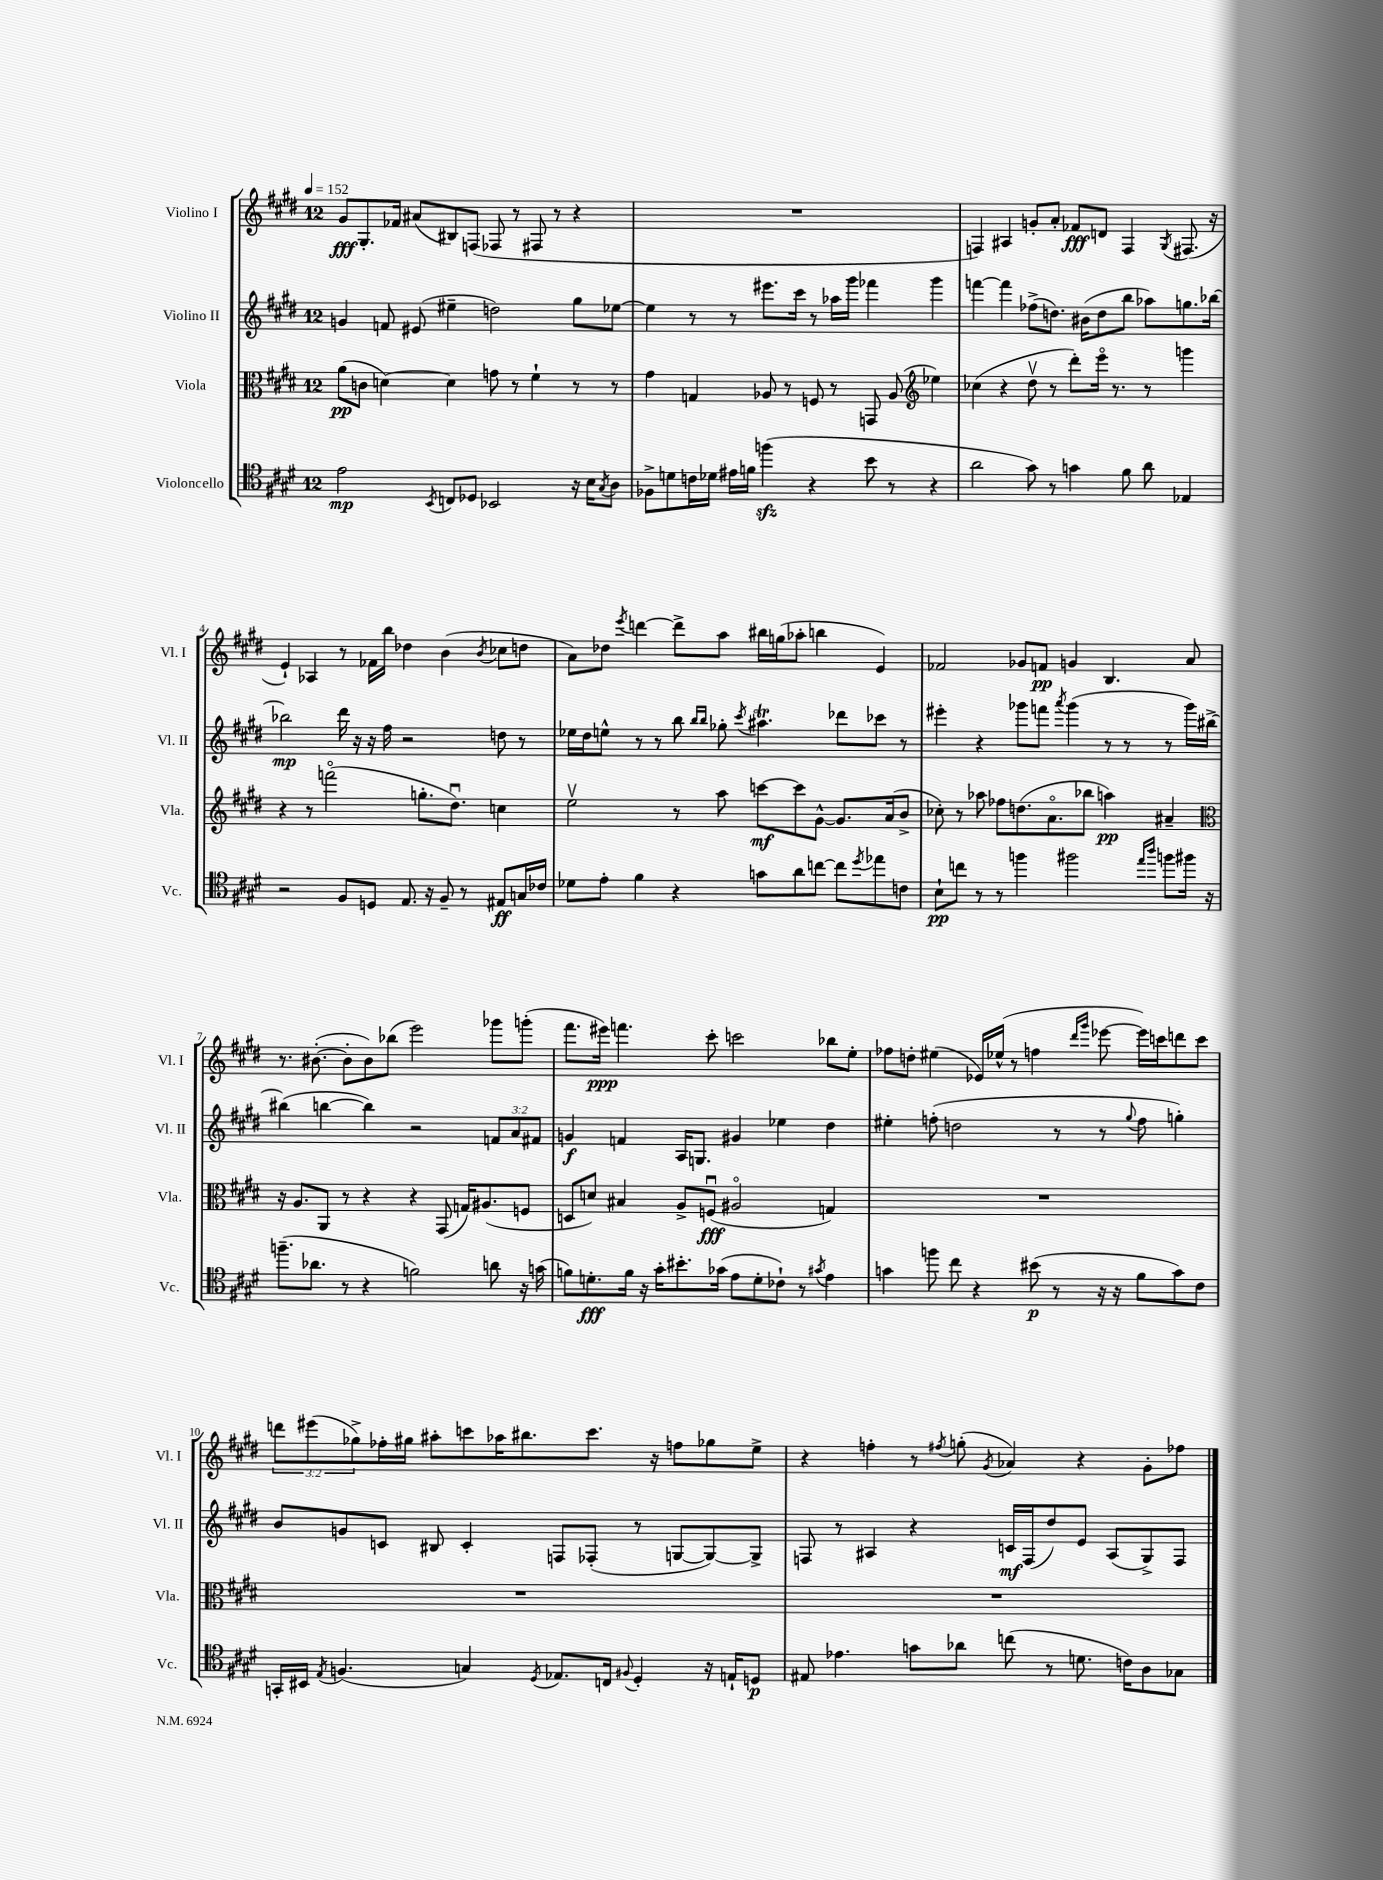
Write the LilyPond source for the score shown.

<<
\new StaffGroup <<
\new Staff = "s0" \with { instrumentName = "Violino I" shortInstrumentName = "Vl. I" } {
    \clef treble \key e \major \once \override Staff.TimeSignature.style = #'single-digit \time 12/8 \override Staff.TupletNumber.text = #tuplet-number::calc-fraction-text \tempo 4 = 152
    gis'8\fff gis8.-. fes'16 ais'8( bis8) f8( fes8 r8 fis8 r8 r4 |
    R1. |
    f4) ais4 g'8-. a'8-. fes'8\fff d'8 f4 \acciaccatura { gis8 } fis8.( r16 |
    e'4-!) aes4 r8 fes'16 b''16 des''4 b'4( \acciaccatura { b'8 } ces''8 d''8 |
    a'8) des''8 \acciaccatura { e'''8 } d'''4~ d'''8-> a''8 bis''16 g''16( aes''8-. b''4 e'4) |
    fes'2 ges'8 f'8\pp g'4 b4. a'8 |
    r8. bis'8.~-.( bis'8-. bis'8) bes''8( e'''2) ges'''8 g'''8-.( |
    fis'''8. eis'''16\ppp) f'''4. cis'''8-. c'''2 bes''8 e''8-. |
    fes''8 d''8-. eis''4( ees'16) ees''16-^( r8 f''4 \grace { dis'''16 gis'''16 } ees'''8~ ees'''16) c'''16 d'''8 c'''8 |
    \tuplet 3/2 { d'''8 eis'''8( ges''8->) } fes''16-. gis''16 ais''8-. c'''8 aes''16 bis''8. c'''8. r16 f''8 ges''8 e''8-> |
    r4 f''4-. r8 \acciaccatura { fis''8 } g''8-.( \acciaccatura { gis'8 } aes'4) r4 gis'8-. fes''8 \bar "|." |
}
\new Staff = "s1" \with { instrumentName = "Violino II" shortInstrumentName = "Vl. II" } {
    \clef treble \key e \major \once \override Staff.TimeSignature.style = #'single-digit \time 12/8 \override Staff.TupletNumber.text = #tuplet-number::calc-fraction-text
    g'4 f'8 eis'8( eis''4-- d''2) gis''8 ees''8~ |
    ees''4 r8 r8 eis'''8. cis'''16 r8 aes''16 gis'''16 fes'''4 gis'''4 |
    f'''4~ f'''4 fes''8->( d''8.) bis'16( d''8 b''8 aes''8) g''8. bes''16~ |
    bes''2\mp dis'''16 r16 r16 fis''16 r2 d''8 r8 |
    ees''16 dis''16 e''8-^ r8 r8 b''8 \grace { b''16 b''16 } ges''8-. \acciaccatura { cis'''8 } ais''4.\trill des'''8 ces'''8 r8 |
    eis'''4-. r4 ges'''8 f'''8 \acciaccatura { a'''8 } ges'''4( r8 r8 r8 ges'''16) bis''16~-> |
    bis''4( b''4~ b''4) r2 \tuplet 3/2 { f'8 a'8 fis'8 } |
    g'4\f f'4 a16 g8. gis'4 ees''4 dis''4 |
    eis''4-. f''8-.( d''2 r8 r8 \appoggiatura { gis''8 } f''8 g''4-.) |
    b'8 g'8 c'8 bis8 c'4-. f8 fes8-.( r8 g8~ g8~) g8-> |
    f8 r8 ais4 r4 c'16\mf f16( dis''8) e'8 ais8( gis8->) f8 \bar "|." |
}
\new Staff = "s2" \with { instrumentName = "Viola" shortInstrumentName = "Vla." } {
    \clef alto \key e \major \once \override Staff.TimeSignature.style = #'single-digit \time 12/8
    a'8\pp( c'8 d'4~) d'4 g'8 r8 fis'4-! r8 r8 |
    gis'4 g4 aes8 r8 f8 r8 g,8 aes8( \clef treble ees''4) |
    ces''4( r4 dis''8\upbow r8 dis'''8-.) e'''16\flageolet r8. r8 g'''4 |
    r4 r8 f'''2\flageolet( g''8.-. dis''8.\downbow) c''4 |
    e''2\upbow r8 a''8 c'''8~\mf c'''8 gis'8~-^ gis'8. a'16( b'8-> |
    ces''8-.) r8 aes''8 fes''8 d''8.( a'8.\flageolet bes''8 a''4\pp) ais'4-- |
    \clef alto r16 a8. a,8 r8 r4 r4 gis,8( g16) ais8.( f8 |
    d8 d'8) bis4 a8-> f8\downbow\fff( ais2\flageolet g4) |
    R1. |
    R1. |
    R1. \bar "|." |
}
\new Staff = "s3" \with { instrumentName = "Violoncello" shortInstrumentName = "Vc." } {
    \clef tenor \key e \major \once \override Staff.TimeSignature.style = #'single-digit \time 12/8
    e'2\mp \acciaccatura { b,8 } c8 des8 bes,2 r16 b16 \acciaccatura { gis8 } a8 |
    fes8-> d'8 c'16 des'16 eis'16 f'16 f''4\sfz( r4 b'8 r8 r4 |
    a'2 gis'8) r8 g'4 fis'8 a'8 ees4 |
    r2 fis8 d8 e8. r16 fis8-- r8 eis8\ff g16 ces'16 |
    des'8 e'8-. fis'4 r4 g'8 a'8 c''8~ c''8 \acciaccatura { dis''8 } ees''8 c'8 |
    b8-!\pp c''8 r8 r8 f''4 fis''2 \grace { e''16 a''16 } f''8 fis''16 r16 |
    f''8.--( aes'8. r8 r4 f'2) a'8 r16 g'16( |
    f'8) d'8.-.\fff f'16 r16 gis'16-. bis'8.-. ges'16( e'8 d'8-. ces'8-!) r8 \acciaccatura { gis'8 } e'4 |
    g'4 f''8 cis''8 r4 bis'8\p( r8 r16 r16 fis'8 g'8) cis'8 |
    g,16-. bis,16 \acciaccatura { e8 } f4.( g4) \acciaccatura { dis8 } ees8. c16 \appoggiatura { fis8 } dis4-. r16 e16-! d8\p |
    eis8 ees'4. g'8 aes'8 c''8( r8 d'8. c'16) a8 ges8 \bar "|." |
}
>>
>>
